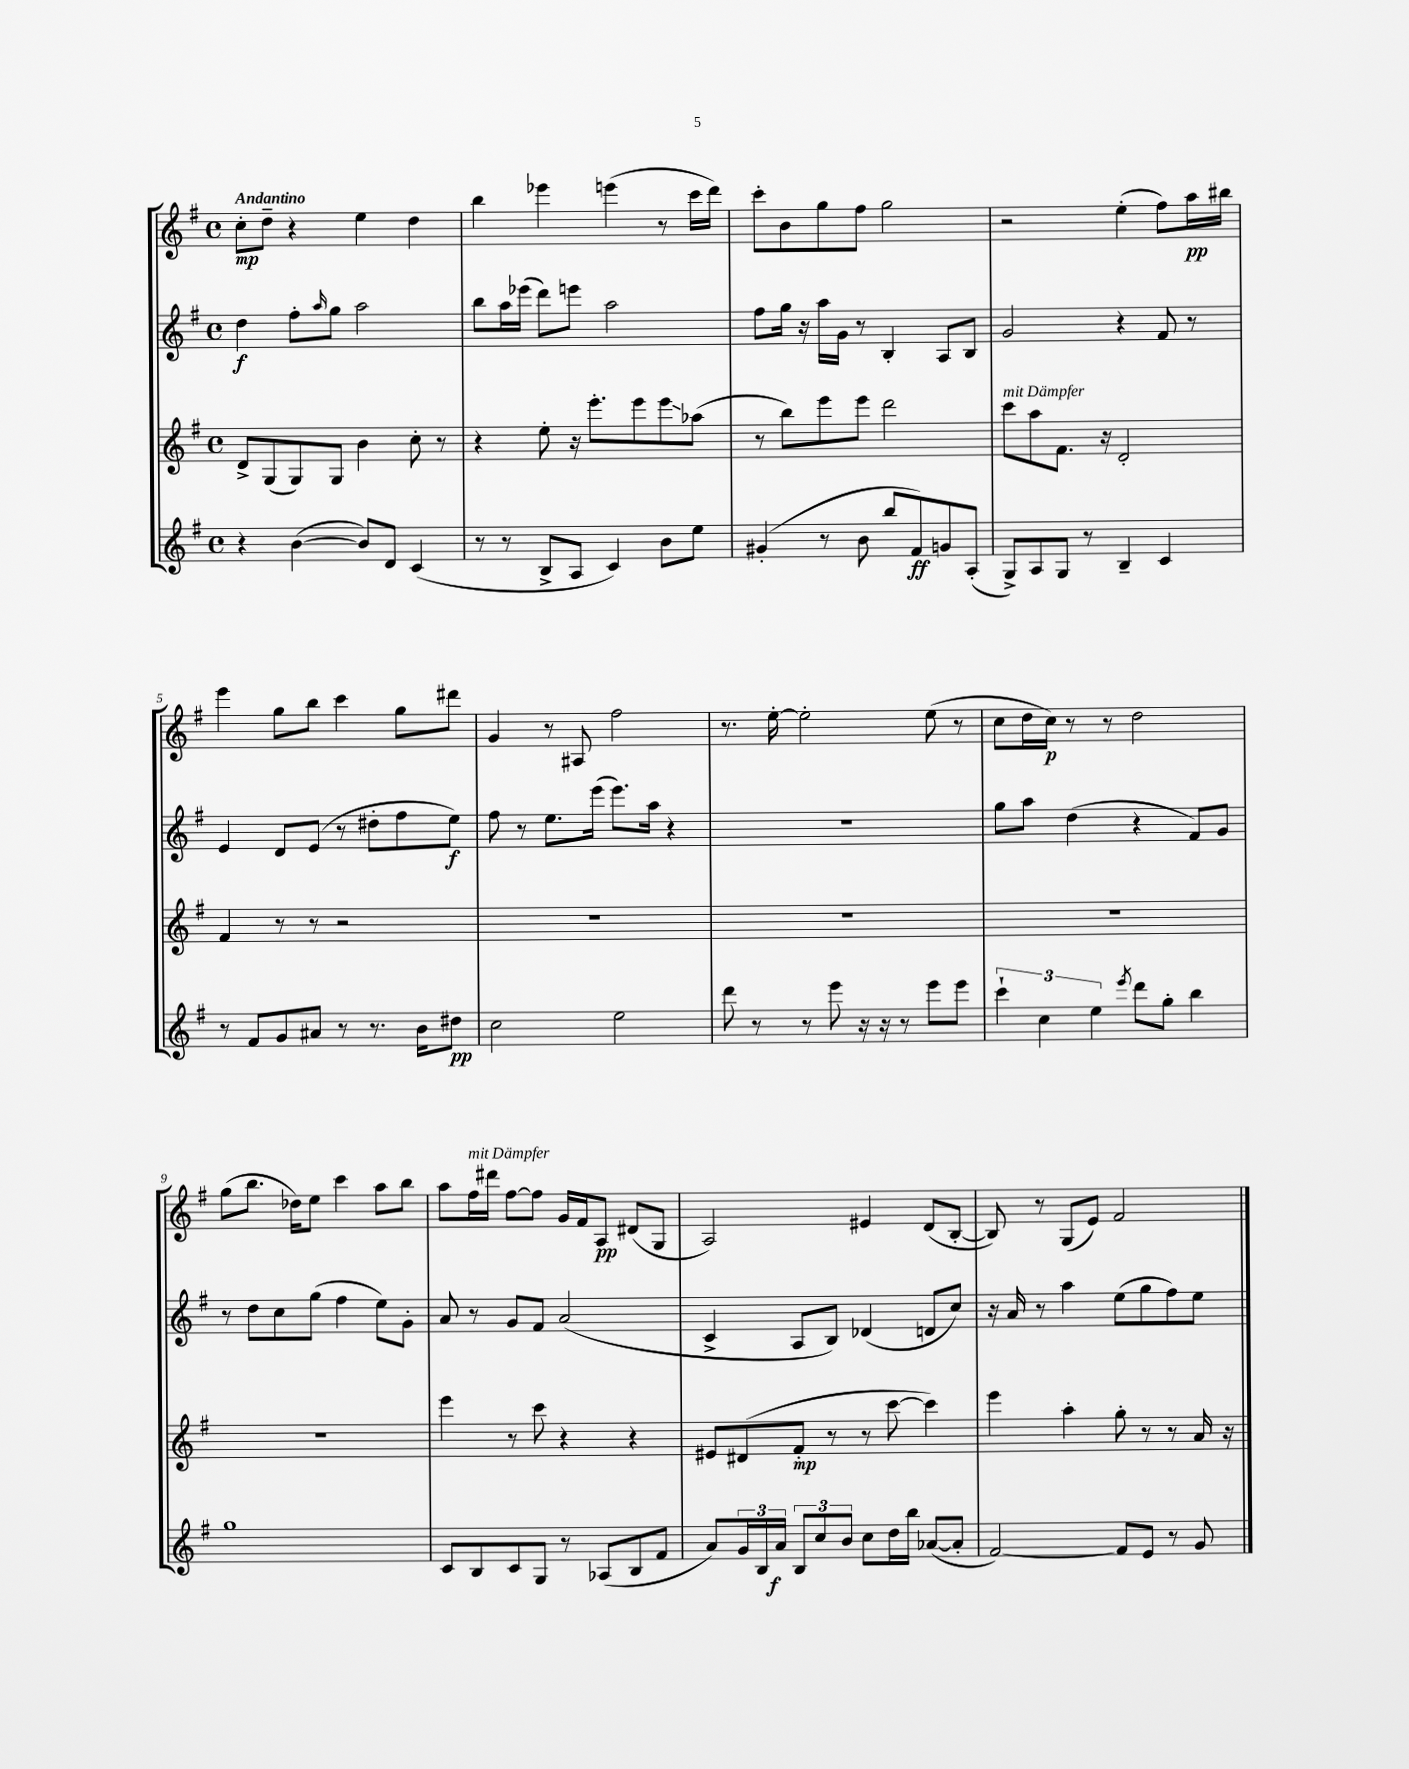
<<
\new StaffGroup <<
\new Staff = "s0" {
    \clef treble \key g \major \defaultTimeSignature \time 4/4 \tempo "Andantino"
    c''8-.\mp d''8-- r4 e''4 d''4 |
    b''4 ees'''4 e'''4( r8 c'''16 d'''16) |
    c'''8-. b'8 g''8 fis''8 g''2 |
    r2 e''4-.( fis''8) a''16\pp bis''16 |
    e'''4 g''8 b''8 c'''4 g''8 dis'''8 |
    g'4 r8 ais8 fis''2 |
    r8. e''16~-. e''2-. e''8( r8 |
    c''8 d''16 c''16\p) r8 r8 d''2 |
    g''8( b''8. des''16) e''8 c'''4 a''8 b''8 |
    a''8 fis''16^\markup { \italic "mit Dämpfer" } dis'''16 fis''8~ fis''8 g'16 fis'16 a8\pp dis'8( g8 |
    a2) eis'4 d'8( b8~-. |
    b8) r8 g8( e'8) fis'2 \bar "|." |
}
\new Staff = "s1" {
    \clef treble \key g \major \defaultTimeSignature \time 4/4
    d''4\f fis''8-. \grace { a''16 } g''8 a''2 |
    b''8 a''16 ees'''16( d'''8) e'''8 a''2 |
    fis''8 g''16 r16 a''16 g'16 r8 b4-. a8 b8 |
    g'2 r4 fis'8 r8 |
    e'4 d'8 e'8( r8 dis''8-. fis''8 e''8\f) |
    fis''8 r8 e''8. e'''16( e'''8.) a''16 r4 |
    R1 |
    g''8 a''8 d''4( r4 fis'8) g'8 |
    r8 d''8 c''8 g''8( fis''4 e''8) g'8-. |
    a'8 r8 g'8 fis'8 a'2( |
    c'4-> a8 b8) des'4( d'8 c''8) |
    r16 a'16 r8 a''4 e''8( g''8 fis''8) e''8 \bar "|." |
}
\new Staff = "s2" {
    \clef treble \key g \major \defaultTimeSignature \time 4/4
    d'8-> g8( g8) g8 b'4 c''8-. r8 |
    r4 e''8-. r16 e'''8.-. e'''8 e'''8\glissando aes''8( |
    r8 b''8) e'''8 e'''8 d'''2 |
    c'''8^\markup { \italic "mit Dämpfer" } a''8 fis'8. r16 d'2-. |
    fis'4 r8 r8 r2 |
    R1 |
    R1 |
    R1 |
    R1 |
    e'''4 r8 c'''8 r4 r4 |
    eis'8 dis'8( fis'8-.\mp r8 r8 c'''8~ c'''4) |
    e'''4 a''4-. g''8-. r8 r8 a'16 r16 \bar "|." |
}
\new Staff = "s3" {
    \clef treble \key g \major \defaultTimeSignature \time 4/4
    r4 b'4~( b'8) d'8 c'4( |
    r8 r8 b8-> a8 c'4) b'8 e''8 |
    gis'4-.( r8 b'8 b''8 fis'8\ff) g'8 a8-.( |
    g8->) a8 g8 r8 b4-- c'4 |
    r8 fis'8 g'8 ais'8 r8 r8. b'16 dis''8\pp |
    c''2 e''2 |
    d'''8 r8 r8 e'''8 r16 r16 r8 e'''8 e'''8 |
    \tuplet 3/2 { c'''4-! c''4 e''4 } \acciaccatura { e'''8 } d'''8 g''8-. b''4 |
    g''1 |
    c'8 b8 c'8 g8 r8 aes8( b8 fis'8 |
    a'8) \tuplet 3/2 { g'16 b16 a'16\f } \tuplet 3/2 { b8 c''8 b'8 } c''8 d''16 b''16 aes'8~( aes'8-. |
    fis'2~) fis'8 e'8 r8 g'8 \bar "|." |
}
>>
>>
